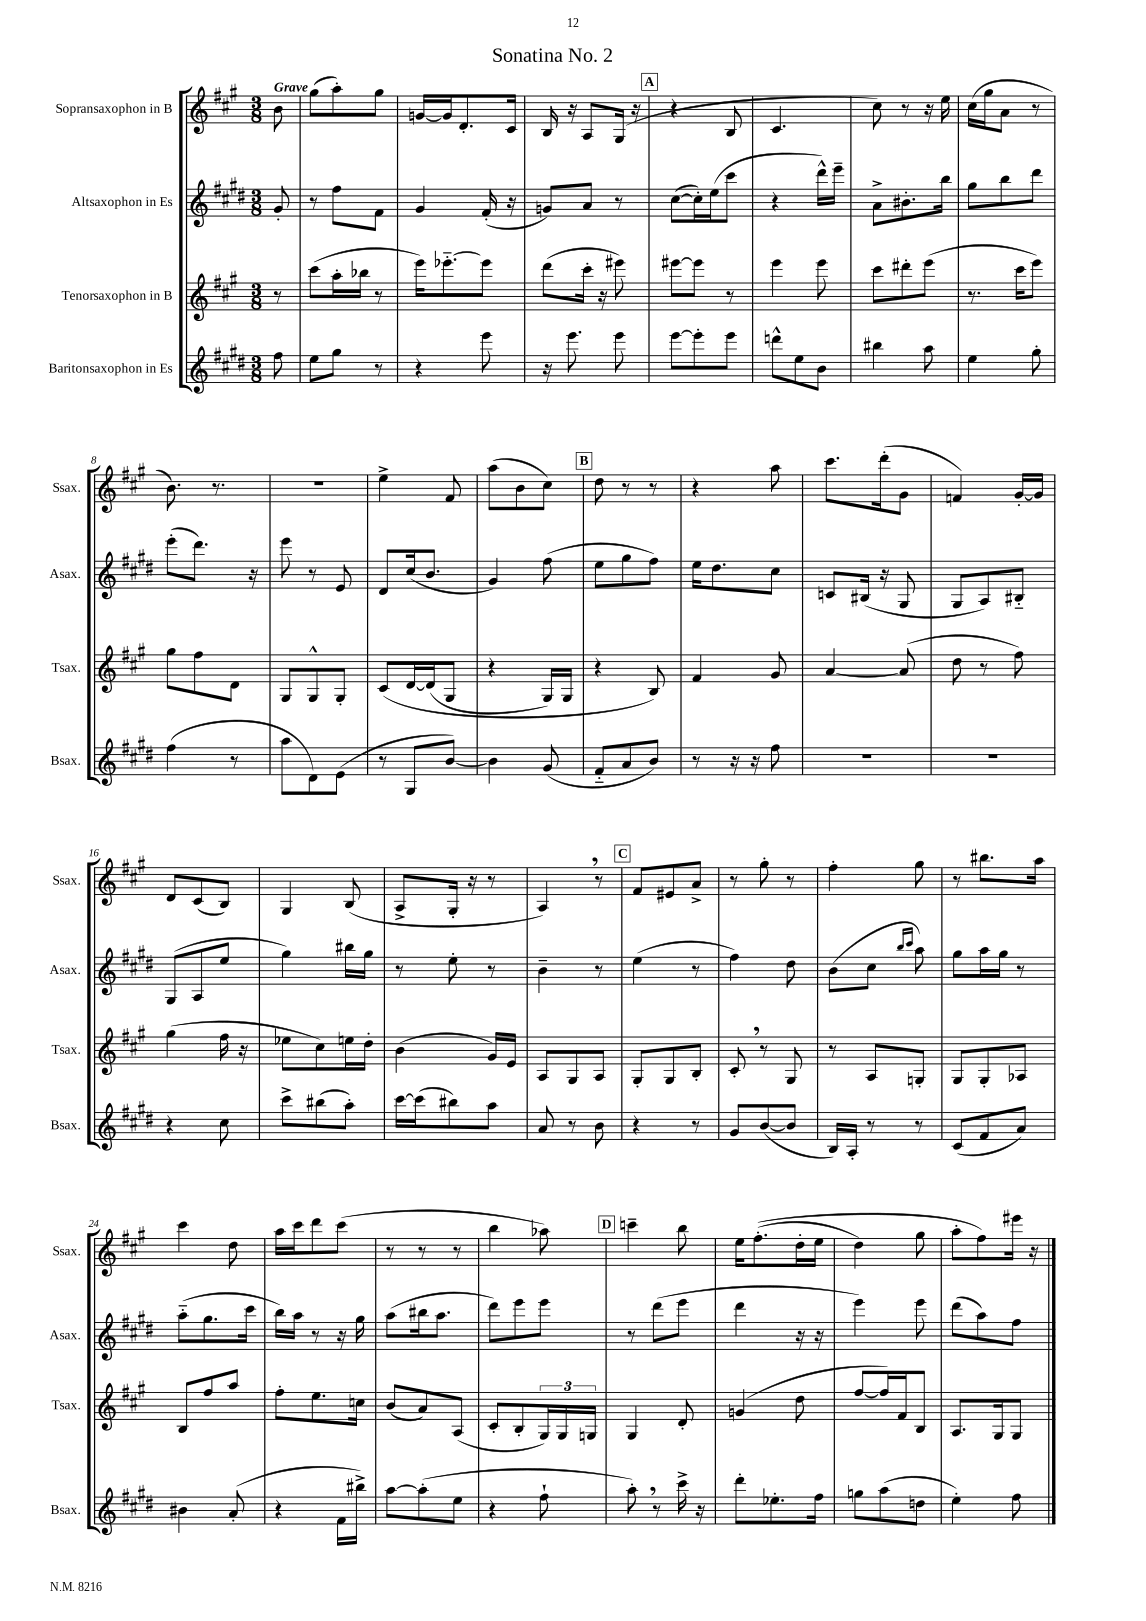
\header { title = "Sonatina No. 2" }
<<
\new StaffGroup <<
\new Staff = "s0" \with { instrumentName = "Sopransaxophon in B" shortInstrumentName = "Ssax." } {
    \clef treble \key a \major \numericTimeSignature \time 3/8 \partial 8 \tempo "Grave"
    b'8 |
    gis''8( a''8-.) gis''8 |
    g'16~ g'16 d'8.-. cis'16 |
    b16 r16 a8 gis16( r16 |
    \mark \markup { \box "A" } r4 b8 |
    cis'4. |
    cis''8) r8 r16 e''16 |
    cis''16( gis''16 a'8 r8 |
    b'8.) r8. |
    R4. |
    e''4-> fis'8 |
    a''8( b'8 cis''8) |
    \mark \markup { \box "B" } d''8 r8 r8 |
    r4 a''8 |
    cis'''8. d'''16-.( gis'8 |
    f'4) gis'16~-. gis'16 |
    d'8 cis'8( b8) |
    gis4 b8( |
    a8-> gis16-. r16 r8 |
    a4) \breathe r8 |
    \mark \markup { \box "C" } fis'8 eis'8 a'8-> |
    r8 gis''8-. r8 |
    fis''4-. gis''8 |
    r8 bis''8. a''16 |
    cis'''4 d''8 |
    a''16 cis'''16 d'''8 cis'''8( |
    r8 r8 r8 |
    b''4 aes''8) |
    \mark \markup { \box "D" } c'''4-- b''8 |
    e''16 fis''8.-.(\( d''16-. e''16 |
    d''4) gis''8 |
    a''8-. fis''8\) eis'''16 r16 \bar "|." |
}
\new Staff = "s1" \with { instrumentName = "Altsaxophon in Es" shortInstrumentName = "Asax." } {
    \clef treble \key e \major \numericTimeSignature \time 3/8 \partial 8
    gis'8-. |
    r8 fis''8 fis'8 |
    gis'4 fis'16-.( r16 |
    g'8) a'8 r8 |
    \mark \markup { \box "A" } cis''8~( cis''16-.) e''16( cis'''8 |
    r4 dis'''16-^) e'''16-- |
    a'8-> bis'8.-. b''16 |
    gis''8 b''8 dis'''8 |
    e'''8-.( dis'''8.) r16 |
    e'''8 r8 e'8 |
    dis'8 cis''16( b'8. |
    gis'4) fis''8( |
    \mark \markup { \box "B" } e''8 gis''8 fis''8) |
    e''16 dis''8. cis''8 |
    c'8 bis16( r16 gis8 |
    gis8 a8) bis8-_ |
    gis8( a8 e''8 |
    gis''4) bis''16 gis''16 |
    r8 e''8-. r8 |
    b'4-- r8 |
    \mark \markup { \box "C" } e''4( r8 |
    fis''4) dis''8 |
    b'8( cis''8 \grace { b''16 cis'''16 } a''8) |
    gis''8 a''16 gis''16 r8 |
    a''8-_( gis''8. cis'''16 |
    b''16) a''16 r8 r16 gis''16 |
    a''8( bis''16 a''8. |
    dis'''8) e'''8 e'''8 |
    \mark \markup { \box "D" } r8 dis'''8( e'''8 |
    dis'''4 r16 r16 |
    e'''4) e'''8 |
    dis'''8( a''8) fis''8 \bar "|." |
}
\new Staff = "s2" \with { instrumentName = "Tenorsaxophon in B" shortInstrumentName = "Tsax." } {
    \clef treble \key a \major \numericTimeSignature \time 3/8 \partial 8
    r8 |
    cis'''8( a''16-. bes''16 r8 |
    e'''16) ees'''8.~-_ ees'''8 |
    d'''8( cis'''16-. r16 eis'''8) |
    \mark \markup { \box "A" } eis'''8~ eis'''8 r8 |
    e'''4 e'''8 |
    cis'''8 dis'''8-. e'''8( |
    r8. cis'''16 e'''8) |
    gis''8 fis''8 d'8 |
    gis8 gis8-^ gis8-. |
    cis'8\( d'16~ d'16( gis8 |
    r4 gis16) gis16 |
    \mark \markup { \box "B" } r4 b8\) |
    fis'4 gis'8 |
    a'4~ a'8( |
    d''8 r8 fis''8) |
    gis''4( fis''16 r16 |
    ees''8 cis''8) e''16 d''16-. |
    b'4( gis'16) e'16 |
    a8 gis8 a8 |
    \mark \markup { \box "C" } gis8-. gis8 b8-. |
    cis'8-. \breathe r8 gis8 |
    r8 a8 g8-. |
    gis8 gis8-. aes8 |
    b8 fis''8 a''8 |
    fis''8-. e''8. c''16 |
    b'8( a'8) a8( |
    cis'8-. b8-. \tuplet 3/2 { gis16) gis16 g16 } |
    \mark \markup { \box "D" } gis4 d'8-. |
    g'4( d''8 |
    fis''8~ fis''16) fis'16 b8 |
    a8. gis16 gis8 \bar "|." |
}
\new Staff = "s3" \with { instrumentName = "Baritonsaxophon in Es" shortInstrumentName = "Bsax." } {
    \clef treble \key e \major \numericTimeSignature \time 3/8 \partial 8
    fis''8 |
    e''8 gis''8 r8 |
    r4 e'''8 |
    r16 e'''8. e'''8 |
    \mark \markup { \box "A" } e'''8~ e'''8-. e'''8 |
    d'''8-^ e''8 b'8 |
    bis''4 a''8 |
    e''4 gis''8-. |
    fis''4( r8 |
    a''8 dis'8) e'8( |
    r8 gis8 b'8~) |
    b'4 gis'8( |
    \mark \markup { \box "B" } fis'8-_ a'8 b'8) |
    r8 r16 r16 fis''8 |
    R4. |
    R4. |
    r4 cis''8 |
    cis'''8-> bis''8( a''8-.) |
    cis'''16~ cis'''16( bis''8) a''8 |
    a'8 r8 b'8 |
    \mark \markup { \box "C" } r4 r8 |
    gis'8 b'8~( b'8 |
    b16) a16-. r8 r8 |
    cis'8( fis'8 a'8) |
    bis'4 a'8-.( |
    r4 fis'16 bis''16->) |
    a''8~ a''8-.( e''8 |
    r4 fis''8-! |
    \mark \markup { \box "D" } a''8-.) \breathe r8 cis'''16-> r16 |
    dis'''8-. ees''8.-. fis''16 |
    g''8 a''8( d''8 |
    e''4-.) fis''8 \bar "|." |
}
>>
>>
